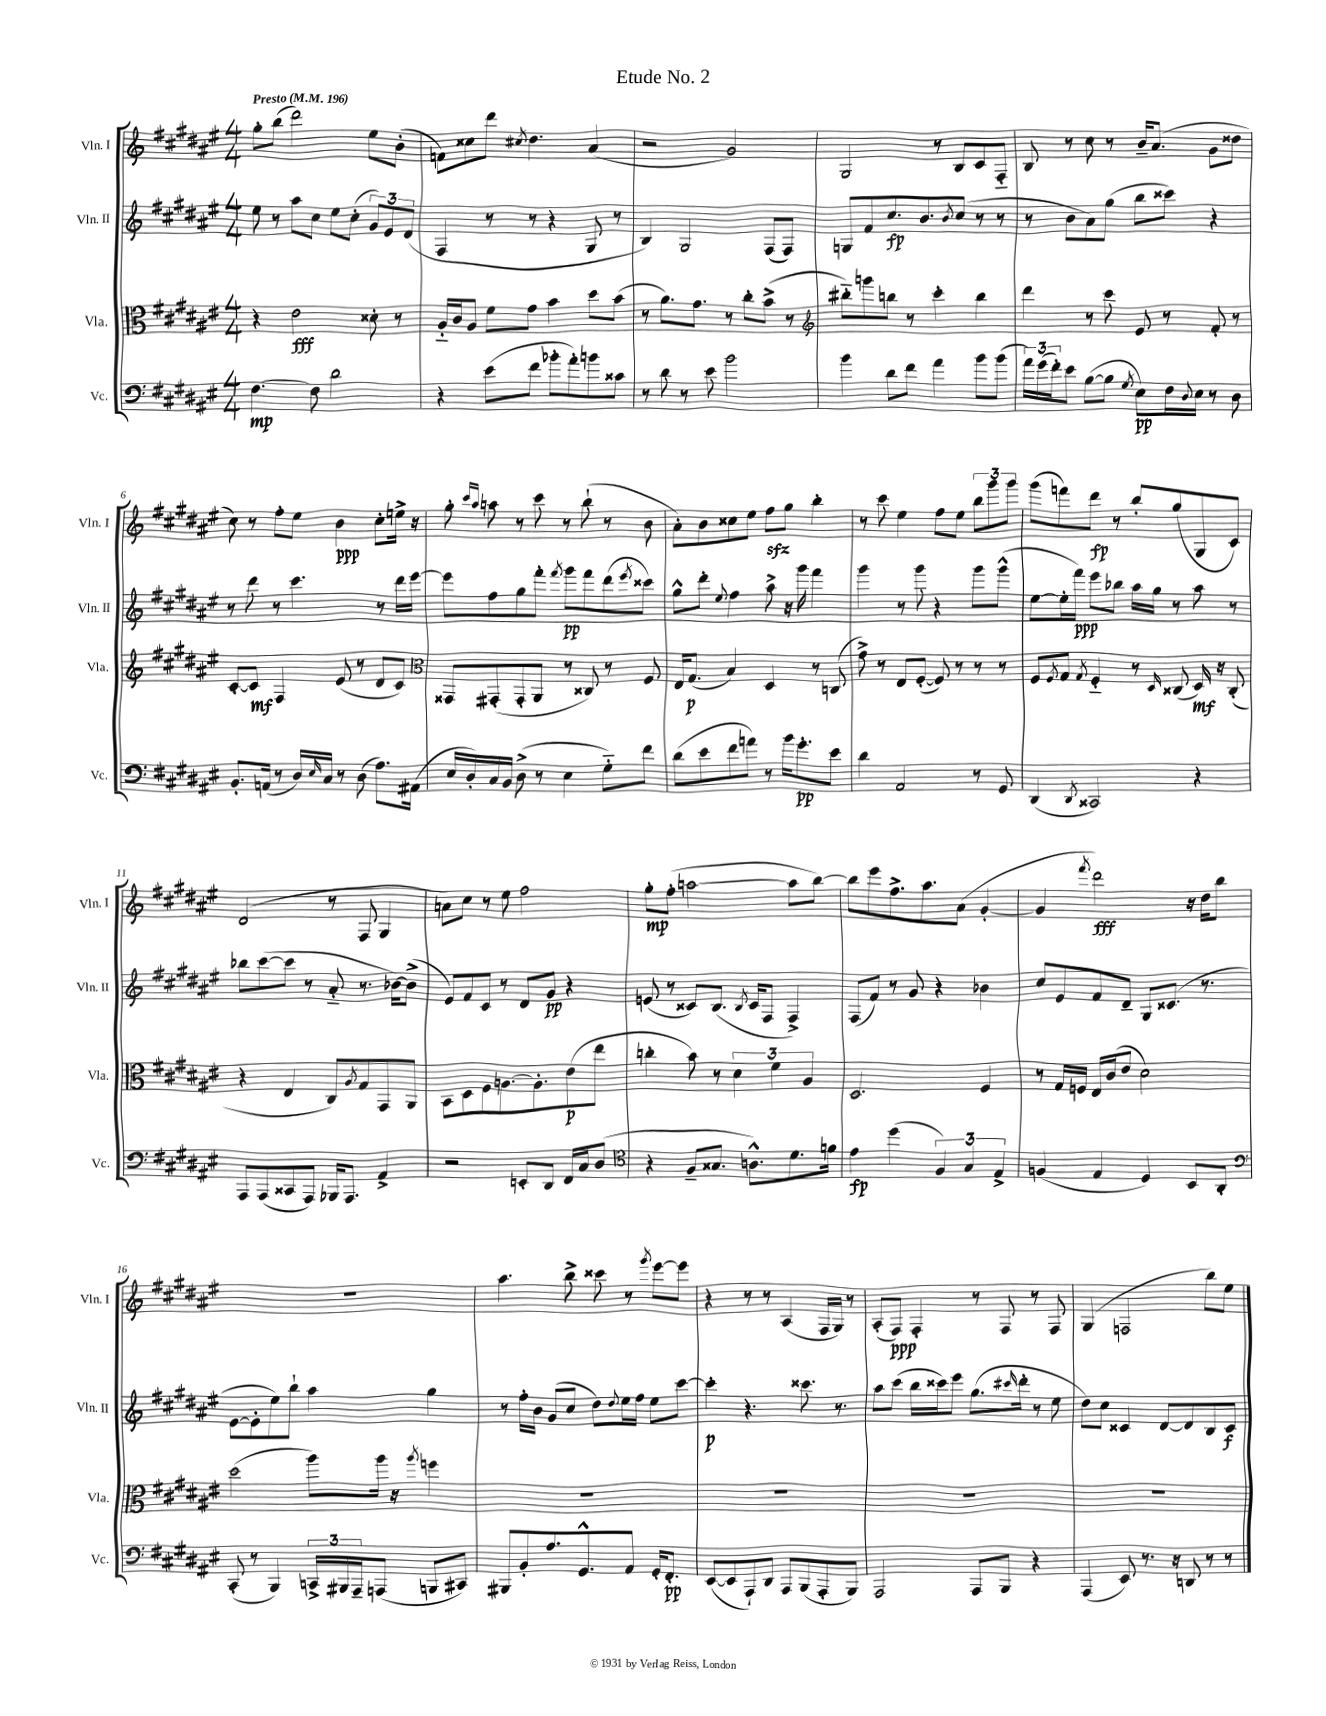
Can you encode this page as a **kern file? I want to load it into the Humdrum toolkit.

**kern	**kern	**kern	**kern
*staff4	*staff3	*staff2	*staff1
*clefF4	*clefC3	*clefG2	*clefG2
*k[f#c#g#d#a#e#]	*k[f#c#g#d#a#e#]	*k[f#c#g#d#a#e#]	*k[f#c#g#d#a#e#]
*M4/4	*M4/4	*M4/4	*M4/4
*MM196	*MM196	*MM196	*MM196
[4.F#	4r	8ee#	8gg#'
.	.	8r	(8bb
.	2e#	8aa#	2ddd#)
8F#]	.	8cc#	.
2d#	.	8ee#	.
.	.	(8cc#'	.
.	8d##'	12g#)	8ee#
.	.	12e#	.
.	8r	.	(8b'
.	.	(12d#	.
=	=	=	=
4r	16A#'~	4F#	8f)
.	16c#	.	.
.	8A#	.	8cc##
(8e#	8f#	8r	8ddd#
.	.	.	8qcc#
8f#	8g#	8r	4.dd#
8b-'	4b	4r	.
8a#')	.	.	.
8b	8dd#	8G#	(4a#
8c##	(8b	8r	.
=	=	=	=
8r	8r	4B)	2r
8d#	8.a#)	.	.
8r	.	2G#	.
.	8.g#	.	.
8e#	.	.	.
2b	8r	.	2g#)
.	8cc#'	.	.
.	(8b^	(8F#	.
.	8r	8F#)	.
=	=	=	=
*	*clefG2	*	*
4b	8bb#'~)	8G	2G#
.	8ggg	8f#	.
8d#	8bb	8.cc#	.
8f#	8r	.	.
.	.	8.b	.
4a#	4ccc#'	.	8r
.	.	8qb	.
.	.	(8cc#	8B
8b	4bb	8r	8c#
(8b	.	8r	8F#'~
=	=	=	=
24a#)	4ddd#	8r	8B
(24g#	.	.	.
24f#')	.	.	.
8e#	.	8b	8r
([8B	8r	8a#)	8cc#
8B]	8ccc#	(8gg#	8r
8qG#	.	.	.
8E#)	8e#	8bb	16b~
.	.	.	(8.a#
16F#	8r	8ccc##)	.
8qqD#	.	.	.
16E#	.	.	.
8r	8f#'	4r	8g#
8D#	8r	.	8dd##
=	=	=	=
8.BB'	[8c#'	8r	8cc#)
.	8c#]	8ddd#	8r
(16AA	.	.	.
8r	4F#	8r	8ff#'
16D#)	.	4.ccc#	8ee#
16qqE#	.	.	.
16C#	.	.	.
8r	(8e#	.	4b
(8D#	8r	.	.
8.A#)	8d#	8r	8cc#'
.	8c#)	16ddd#	16ee^
(16AA#	.	[16eee#	16r
=	=	=	=
*	*clefC3	*	*
16E#	8GG##	8eee#]	8gg#'
16D#')	.	.	.
.	.	.	16qqccc#
.	.	.	16qqaa#
16C#	(8GG#'	8ff#	8aa
16BB	.	.	.
(8D#^	8GG#'	8gg#	8r
8r	8AA#	8fff#'	8ccc#
.	.	8qfff#	.
4E#	8r	8ggg#	8r
.	8C##)	8fff#	(8bb`
8G#'~)	8r	(8ddd#	8r
.	.	8qeee#	.
8f#	8F#	8ccc##)	8b
=	=	=	=
(8d#	16E#	8gg#^^	8a#')
.	(8.G#	.	.
8e#	.	8ddd#'	8b
.	.	8qqee#	.
8f#	4B)	4ff#	8cc##
8a)	.	.	8ee#
8r	4D#	8aa#^	8ff#
16b	.	16r	8gg#
8.g#'	.	16ggg#	.
.	8r	4fff#	4bb'
8e#	(8C	.	.
=	=	=	=
4d#	8g#^)	4ggg#	8r
.	8r	.	8ccc#
2AA#	8E#	8r	4ee#
.	([8F#'	8ggg#	.
.	8F#])	4r	8ff#
.	8r	.	8ee#
8r	8r	8ggg#	12bb
.	.	.	12ggg#
8GG#	8r	(8ggg#^^	.
.	.	.	12ggg#
=	=	=	=
(4DD#	8F#	[8ee#	(8ggg#
.	8qF#	.	.
.	8G#	16ee#']	8fff)
.	.	16fff#)	.
8qDD#	8qG#	.	.
2CC##)	4F#'~	8eee#	8ddd#
.	.	8bb-	8r
.	8r	16aa#	8bb'
.	.	16gg#	.
.	16qqD#	.	.
.	(8C##	8r	(8gg#
4r	16D#)	8aa#	8G#
.	16r	.	.
.	(8C##'	8r	8c#)
=	=	=	=
8AAA#	4r	8bb-	(2d#
(8AAA#	.	([8ccc#	.
8CC##	4E#	8ccc#]	.
8AAA#)	.	8r	.
16BBB-	8C#)	8a#'~	8r
8.AAA#	.	.	.
.	8qA#	.	.
.	8G#	8.r	8F#
4AA#^	8GG#	.	4G#
.	.	[16b-)	.
.	8AA#	(8b-^]	.
=	=	=	=
2r	8BB	8e#)	8a)
.	8D#	8f#	8cc#
.	8F#	8c#	8r
.	[8.A	8r	8ee#
8EE'	.	8d#	2ff#
.	8.A']	.	.
8DD#	.	8g#	.
16FF#	(8e#	4r	.
16C#	.	.	.
(8D#	8ee#	.	.
=	=	=	=
*clefC4	*	*	*
4r	4cc'	(8e	8gg#'
.	.	8r	(8ff#'
8F#~	8b)	8c##)	[2aa
8.G##	8r	(8.B	.
.	6d#	.	.
.	.	8qB	.
8.A^^)	.	16c##	.
.	.	8F#	.
.	6f#	.	.
8.d#	.	4F#^)	8aa]
.	6A#	.	.
.	.	.	[8bb)
16f	.	.	.
=	=	=	=
4e#	2.D#	(8F#	8bb]
.	.	8f#)	8eee#
(4dd#	.	8r	8.ff#^
.	.	8g#	.
.	.	.	8.aa#
6F#)	.	4r	.
.	.	.	(8a#
6G#	.	.	.
.	4F#	4b-	[4g#'
6E#^	.	.	.
=	=	=	=
(4F	8r	8cc#	4g#]
.	16G#	8e#	.
.	16F	.	.
.	.	.	8qfff#
4E#	16E#	8f#	2ddd#)
.	(16c#	.	.
.	8e#	8d#~	.
4D#)	2d#)	8G#	.
.	.	(8.c##	.
8BB	.	.	16r
.	.	8.r	16dd#
8AA#'	.	.	8bb
=	=	=	=
*clefF4	*	*	*
(8CC#'	(2dd#	[8e#	1r
8r	.	8e#']	.
4BBB)	.	8ee#)	.
.	.	8bb`	.
24CC^	8aa#)	4aa#	.
24BBB#	.	.	.
24AAA#~	.	.	.
(8AAA	16aa#	.	.
.	16r	.	.
.	8qaa#	.	.
8BBB	4ff	4gg#	.
8CC#)	.	.	.
=	=	=	=
8BBB#	1r	8r	4.aa#
8BB'	.	16ff#'	.
.	.	16b	.
8.A#	.	(8g#	.
.	.	8cc#	8bb^
8.GG#^^	.	.	.
.	.	8dd#)	8ccc##
.	.	8qqdd#	.
8AA#	.	16ee#	8r
.	.	16ff#	.
.	.	.	8qggg#
16GG#'	.	8ee#	[8eee#
8.FF#'	.	.	.
.	.	[8ccc#	8eee#]
=	=	=	=
([8EE#	1r	4ccc#']	4r
8EE#]	.	.	.
8AAA#`)	.	4.r	8r
8DD#	.	.	8r
8AAA#	.	.	(4A#
(8BBB	.	8.ccc##	.
8AAA#'	.	.	16F#
.	.	8.r	16G#)
8BBB)	.	.	8r
=	=	=	=
2AAA#	1r	8aa#	(8A#'
.	.	(8ccc#	8F#)
.	.	16bb	4F#'
.	.	16ccc##)	.
.	.	8eee#	.
8AAA#	.	(8.gg#	8r
8BBB	.	.	8F#
.	.	16qqccc#	.
.	.	16ddd#'	.
4r	.	8r	8r
.	.	8ee#	8F#
=	=	=	=
(4AAA#	1r	8dd#)	(4G#
.	.	8cc#	.
8EE#)	.	4c##	2F
8.r	.	.	.
.	.	[8d#	.
16r	.	.	.
8DD	.	8d#]	.
8r	.	8B	8bb)
8r	.	8c##	8ee#
==	==	==	==
*-	*-	*-	*-
